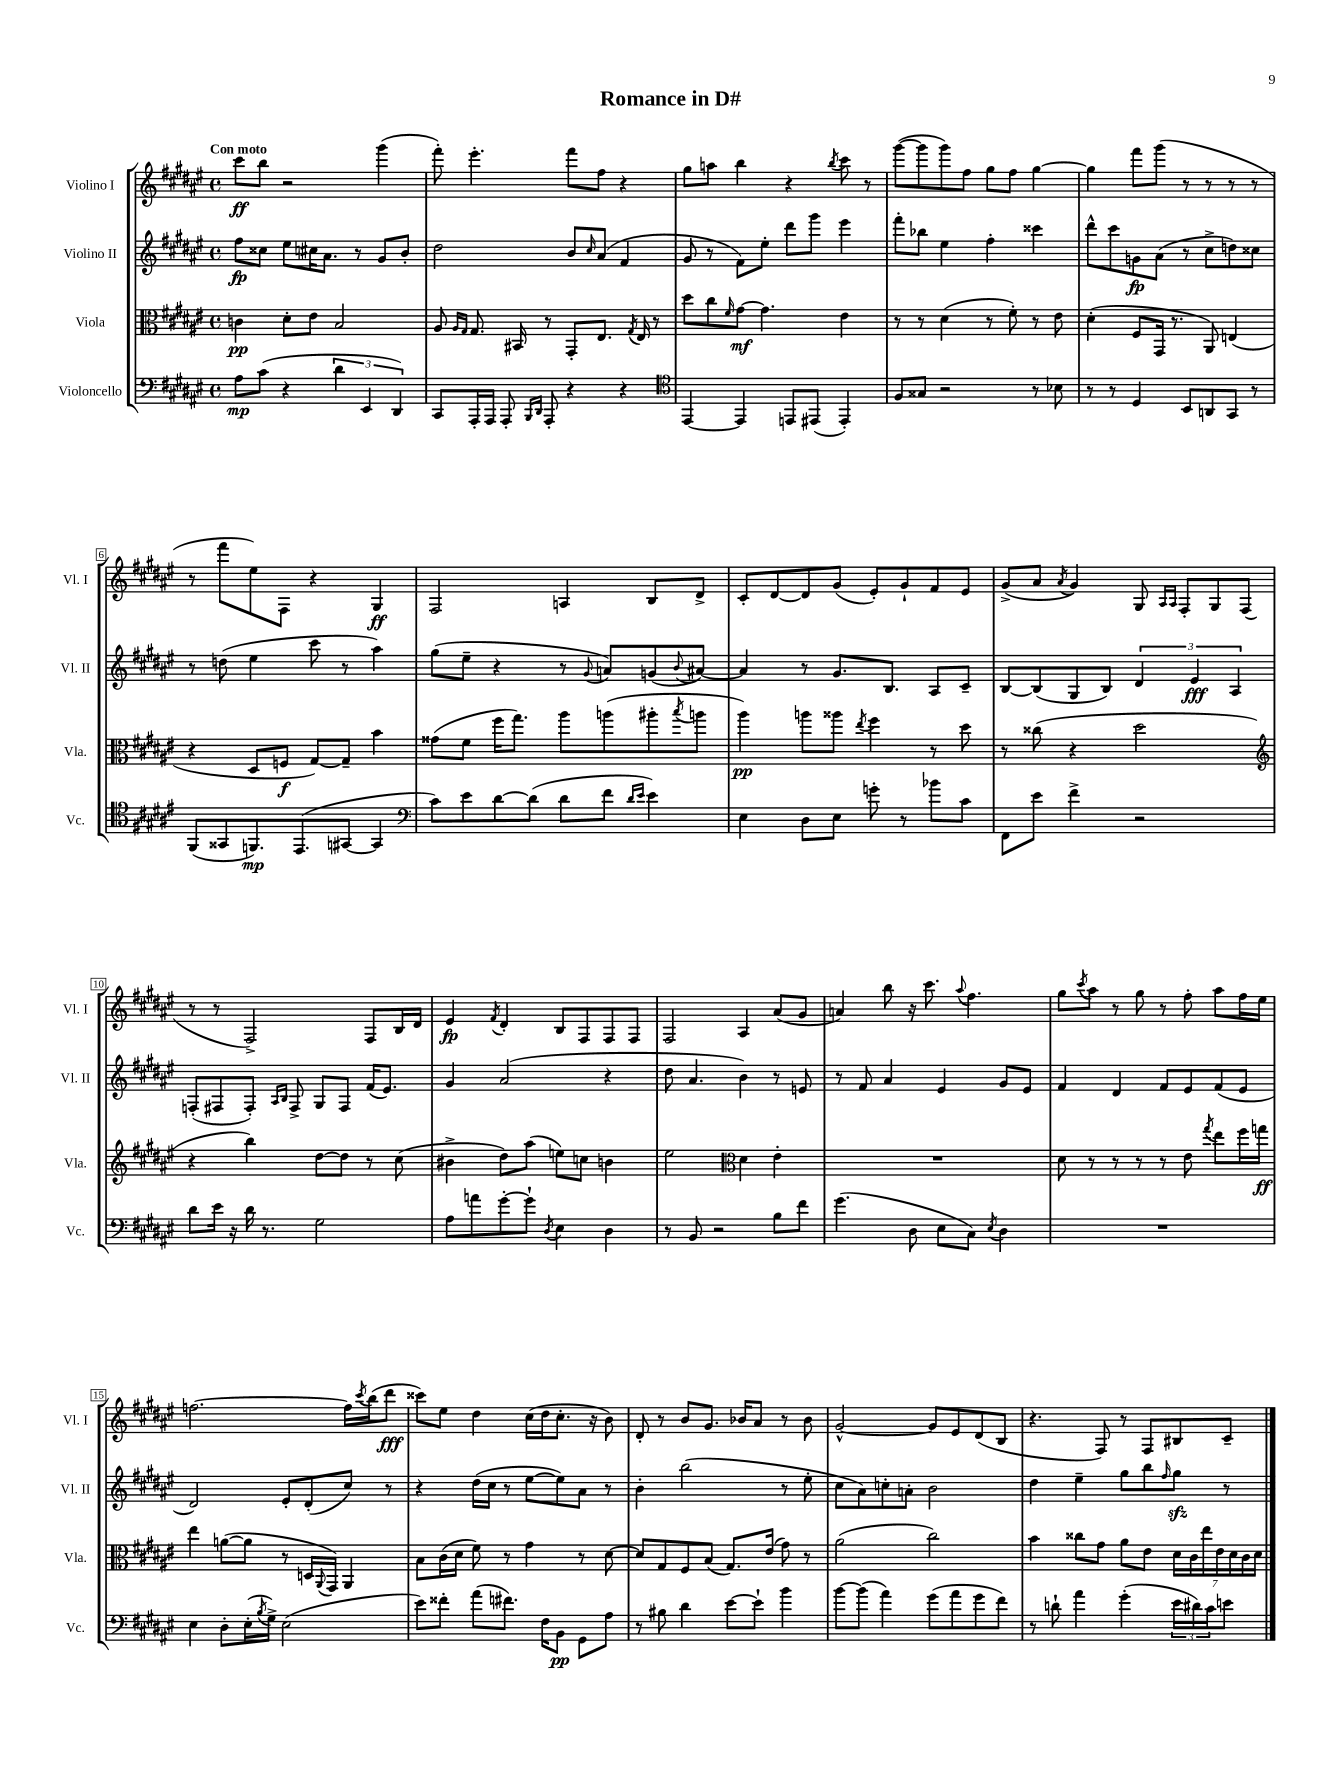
\header { title = "Romance in D#" }
<<
\new StaffGroup <<
\new Staff = "s0" \with { instrumentName = "Violino I" shortInstrumentName = "Vl. I" } {
    \clef treble \key fis \major \defaultTimeSignature \time 4/4 \tempo "Con moto"
    cis'''8\ff b''8 r2 gis'''4( |
    fis'''8-.) eis'''4.-. fis'''8 fis''8 r4 |
    gis''8 a''8 b''4 r4 \acciaccatura { b''8 } cis'''8 r8 |
    gis'''8~( gis'''8 gis'''8) fis''8 gis''8 fis''8 gis''4~ |
    gis''4 fis'''8 gis'''8( r8 r8 r8 r8 |
    r8 fis'''8 eis''8) fis8 r4 gis4\ff |
    fis2 a4 b8 dis'8-> |
    cis'8-. dis'8~ dis'8 gis'8( eis'8-.) gis'8-! fis'8 eis'8 |
    gis'8->( ais'8 \acciaccatura { ais'8 } gis'4) gis8 \grace { ais16 ais16 } fis8-. gis8 fis8( |
    r8 r8 fis2->) fis8 b16 dis'16 |
    eis'4\fp \acciaccatura { fis'8 } dis'4-. b8 fis8 fis8 fis8 |
    fis2 ais4 ais'8( gis'8 |
    a'4) b''8 r16 cis'''8. \appoggiatura { ais''8 } fis''4. |
    gis''8 \acciaccatura { cis'''8 } ais''8 r8 gis''8 r8 fis''8-. ais''8 fis''16 eis''16 |
    f''2.~ f''16 \acciaccatura { cis'''8 } b''16( dis'''8\fff |
    cisis'''8) eis''8 dis''4 cis''16( dis''16 cis''8.-. r16 b'8) |
    dis'8-. r8 b'8 gis'8. bes'16 ais'8 r8 bes'8 |
    gis'2~-^ gis'8 eis'8 dis'8( b8 |
    r4. fis8) r8 fis8 bis8 cis'8-- \bar "|." |
}
\new Staff = "s1" \with { instrumentName = "Violino II" shortInstrumentName = "Vl. II" } {
    \clef treble \key fis \major \defaultTimeSignature \time 4/4
    fis''8\fp cisis''8 eis''8 cis''16 ais'8. r8 gis'8 b'8-. |
    dis''2 b'8 \grace { cis''16 } ais'8( fis'4 |
    gis'8 r8 fis'8) eis''8-. dis'''8 gis'''8 eis'''4 |
    fis'''8-. bes''8 eis''4 fis''4-. cisis'''4 |
    dis'''8-^ cis'''8 g'8\fp ais'8( r8 cis''8-> d''8) cisis''8 |
    r8 d''8( eis''4 cis'''8 r8 ais''4) |
    gis''8( eis''8-- r4 r8 \appoggiatura { gis'8 } a'8) g'8( \appoggiatura { b'8 } ais'8~) |
    ais'4 r8 gis'8. b8. ais8 cis'8-- |
    b8~ b8( gis8 b8) \tuplet 3/2 { dis'4 eis'4\fff ais4 } |
    f8-.( fis8 fis8-.) \grace { ais16 b16 } fis8-> gis8 fis8 fis'16( eis'8.) |
    gis'4 ais'2( r4 |
    dis''8 ais'4. b'4) r8 e'8 |
    r8 fis'8 ais'4 eis'4 gis'8 eis'8 |
    fis'4 dis'4 fis'8 eis'8 fis'8( eis'8 |
    dis'2) eis'8-. dis'8-.( cis''8) r8 |
    r4 dis''16( cis''16 r8 eis''8~ eis''8) ais'8 r8 |
    b'4-. b''2( r8 eis''8-. |
    cis''8 ais'8) c''8-. a'8-. b'2 |
    dis''4 eis''4-- gis''8 b''8 \grace { fis''16 } gis''8\sfz r8 \bar "|." |
}
\new Staff = "s2" \with { instrumentName = "Viola" shortInstrumentName = "Vla." } {
    \clef alto \key fis \major \defaultTimeSignature \time 4/4
    c'4\pp dis'8-. eis'8 b2 |
    ais8 \grace { ais16 gis16 } gis8. bis,16 r8 gis,8-. eis8. \acciaccatura { gis8 } eis16 r8 |
    dis''8 cis''8 \grace { fis'16 } gis'8~\mf gis'4. eis'4 |
    r8 r8 dis'4( r8 fis'8-.) r8 eis'8 |
    dis'4-.( fis8 gis,16 r8. ais,8) e4( |
    r4 dis8 f8\f gis8~) gis8-- b'4 |
    gisis'8( fis'8 fis''16 gis''8.) ais''8 a''8( ais''8-. \acciaccatura { b''8 } a''8 |
    ais''4\pp) a''8 aisis''8 \acciaccatura { eis''8 } fis''4 r8 dis''8 |
    r8 cisis''8( r4 dis''2 |
    \clef treble r4 b''4) dis''8~ dis''8 r8 cis''8( |
    bis'4-> dis''8) ais''8( e''8) c''8 b'4 |
    eis''2 \clef alto dis'4 eis'4-. |
    R1 |
    dis'8 r8 r8 r8 r8 eis'8 \acciaccatura { gis''8 } eis''8 fis''16 g''16\ff |
    eis''4 a'8~( a'8 r8 d16 \appoggiatura { ais,8 } gis,16) ais,4 |
    b8 cis'16( dis'16 fis'8) r8 gis'4 r8 dis'8~ |
    dis'8 gis8 fis8 b8( gis8.) eis'16( gis'8) r8 |
    ais'2( cis''2) |
    b'4 cisis''8 gis'8 ais'8 eis'8 \tuplet 7/4 { dis'16 cis'16 eis''16 eis'16 dis'16 cis'16 dis'16 } \bar "|." |
}
\new Staff = "s3" \with { instrumentName = "Violoncello" shortInstrumentName = "Vc." } {
    \clef bass \key fis \major \defaultTimeSignature \time 4/4
    ais8\mp cis'8( r4 \tuplet 3/2 { dis'4 eis,4 dis,4) } |
    cis,8 ais,,16-. ais,,16 ais,,8-. \grace { b,,16 dis,16 } ais,,8-. r4 r4 |
    \clef tenor eis,4~ eis,4 e,8 eis,8( eis,4-.) |
    fis8 gisis8 r2 r8 bes8 |
    r8 r8 dis4 b,8 a,8 gis,8 r8 |
    fis,8( gisis,8 f,8.\mp) eis,8.( gis,8~ gis,4 |
    \clef bass cis'8) eis'8 dis'8~ dis'8( dis'8 fis'8 \grace { dis'16 eis'16 } eis'4) |
    eis4 dis8 eis8 g'8-. r8 bes'8 cis'8 |
    fis,8 eis'8 fis'4-> r2 |
    dis'8 eis'16 r16 dis'16 r8. gis2 |
    ais8 a'8 gis'8~-. gis'8-! \acciaccatura { dis8 } eis4 dis4 |
    r8 b,8 r2 b8 fis'8 |
    gis'4.( dis8 eis8 cis8) \acciaccatura { eis8 } dis4 |
    R1 |
    eis4 dis8-. eis16-.( \acciaccatura { b8 } gis16->) eis2( |
    eis'8) fisis'8-. ais'8( fis'8.) fis16 b,8\pp gis,8 ais8 |
    r8 bis8 dis'4 eis'8~ eis'8-! b'4 |
    b'8~ b'8( ais'4) gis'8( ais'8 gis'8 fis'8) |
    r8 d'8-! ais'4 gis'4-.( \tuplet 3/2 { eis'16 dis'16) cis'16 } e'8 \bar "|." |
}
>>
>>
\layout { \context { \Score \override BarNumber.stencil = #(make-stencil-boxer 0.1 0.3 ly:text-interface::print) } }
